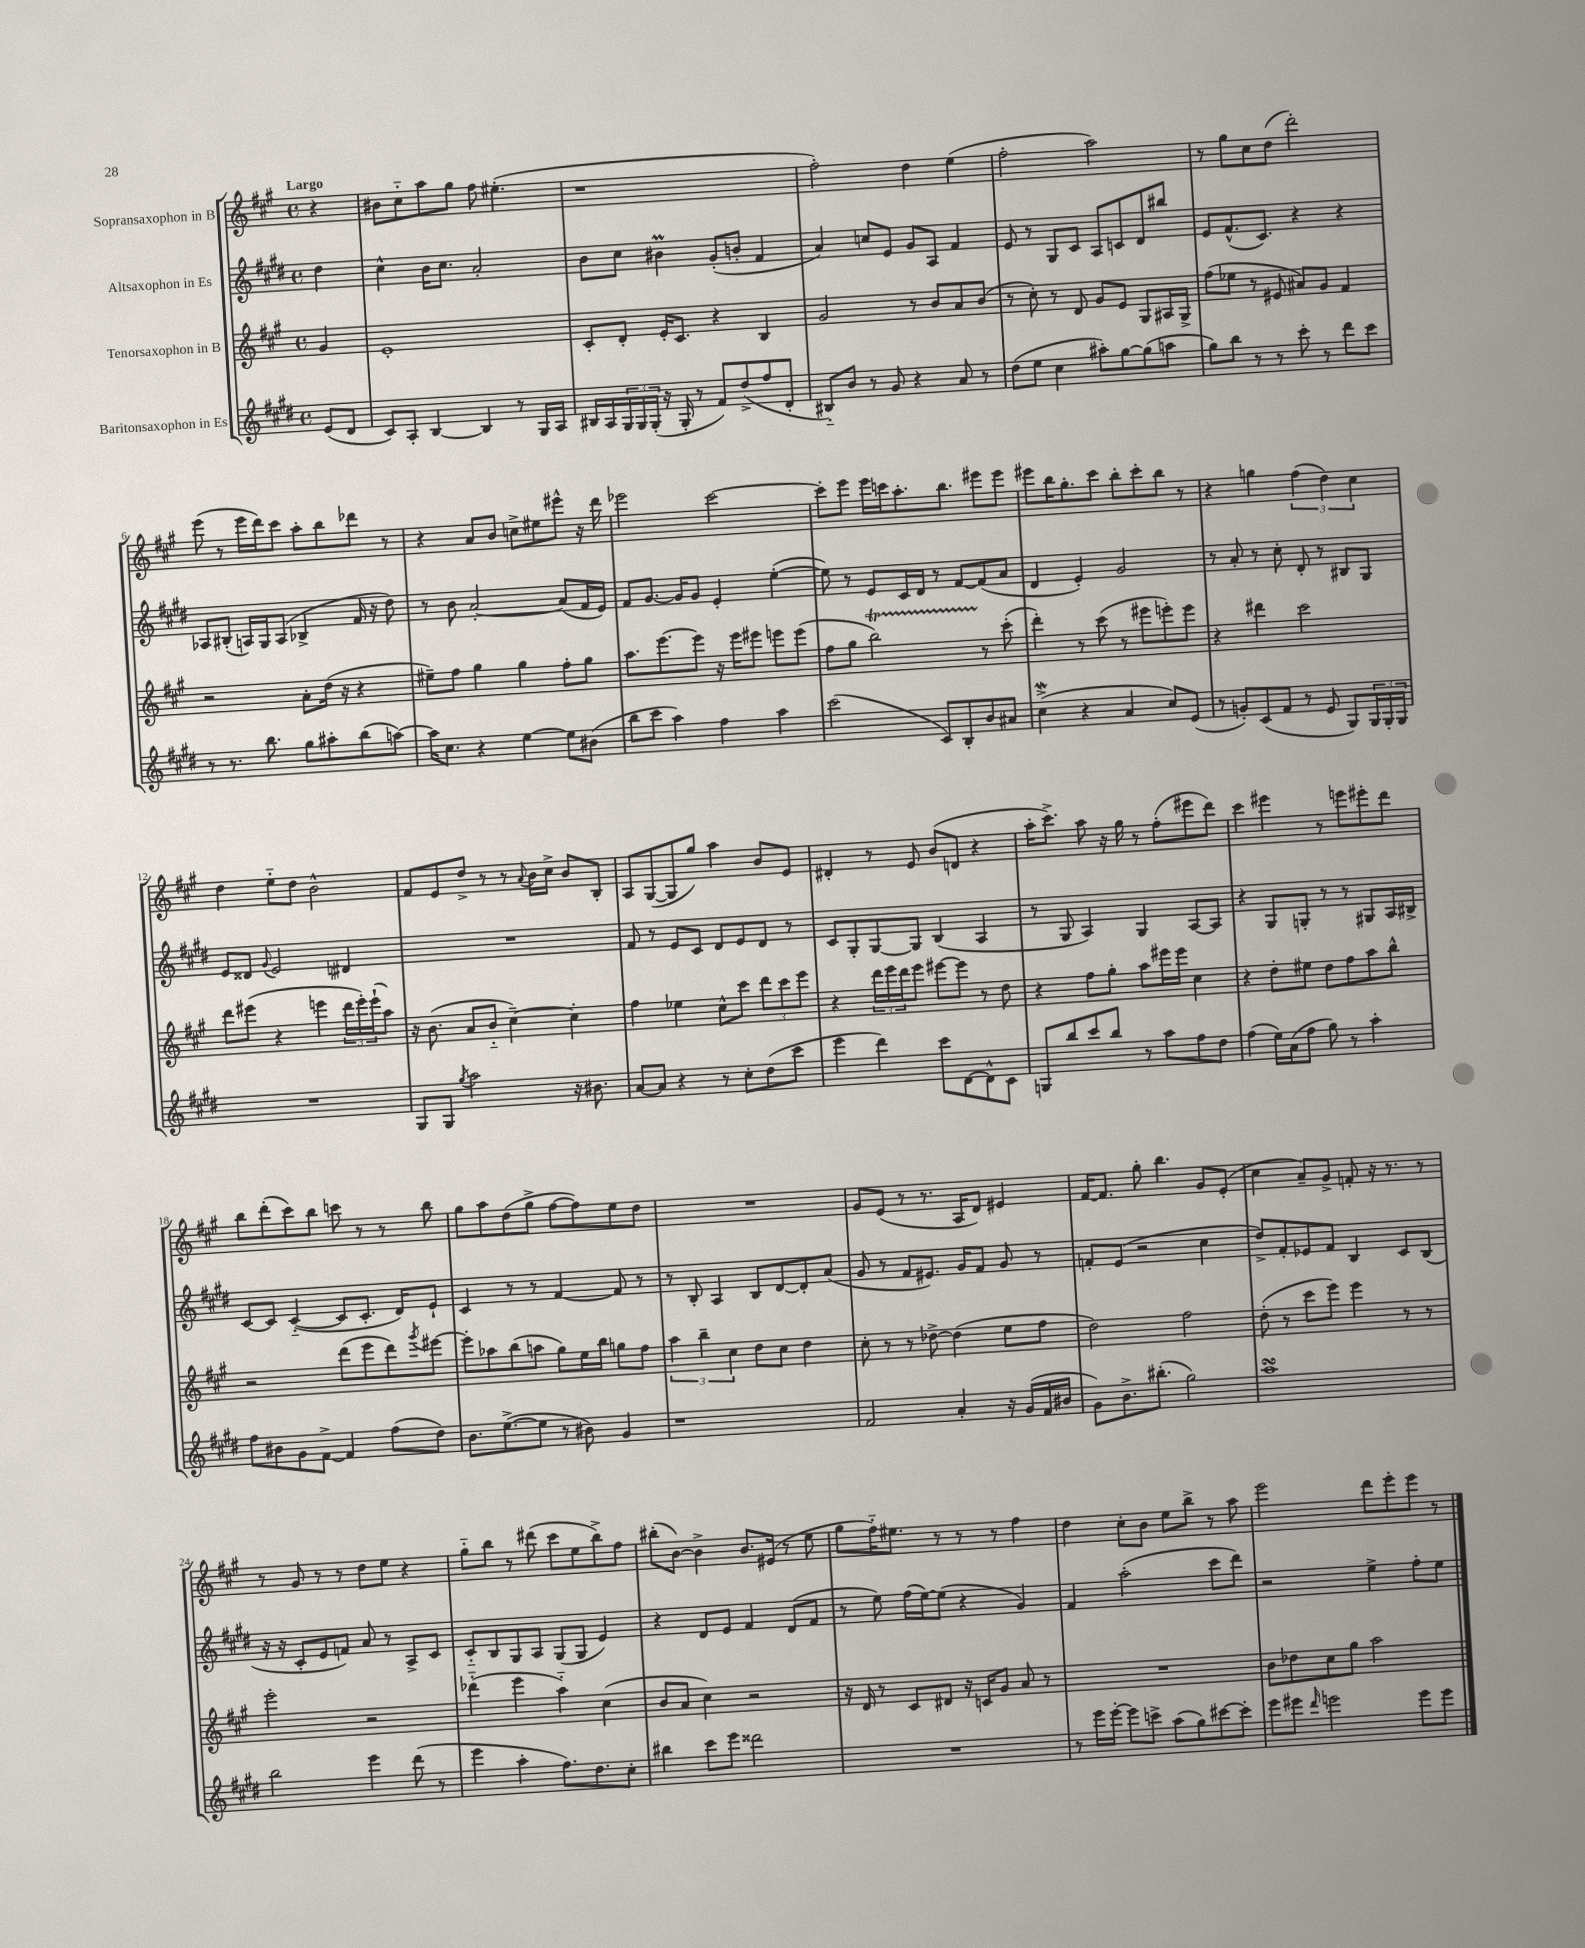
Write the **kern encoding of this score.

**kern	**kern	**kern	**kern
*part4	*part3	*part2	*part1
*staff4	*staff3	*staff2	*staff1
*I"Baritonsaxophon in Es	*I"Tenorsaxophon in B	*I"Altsaxophon in Es	*I"Sopransaxophon in B
*clefG2	*clefG2	*clefG2	*clefG2
*k[f#c#g#d#]	*k[f#c#g#]	*k[f#c#g#d#]	*k[f#c#g#]
*M4/4	*M4/4	*M4/4	*M4/4
*met(c)	*met(c)	*met(c)	*met(c)
=	=	=	=
!	!	!	!LO:TX:a:B:t=Largo
(8e/L	4g#/	4dd#\	4r
8d#/J	.	.	.
=1	=1	=1	=1
8c#/L)	1e'	4cc#^^\	8b#X\L
8A'/J	.	.	8cc#\
[4B/	.	16b\KL	8aa\
.	.	8.cc#\J	.
.	.	.	8gg#\J
4B/]	.	2a'/	8ff#\
.	.	.	(4.ee#X'\
8r	.	.	.
16G#/LL	.	.	.
16A/JJ	.	.	.
=2	=2	=2	=2
16B#X/LL	8c#'/L	8b\L	1r
16A/	.	.	.
24G#/	8d'/J	8cc#\J	.
24G#/	.	.	.
(24G#'/JJ	.	.	.
16r	16e'/KL	4b#Xm\	.
16G#'/	8.c#/J	.	.
8r	.	.	.
8f#/L)	4r	(8g#'/L	.
(8dd#^/	.	8bn'/J	.
8ff#/	4B/	4f#/	.
8d#'/J	.	.	.
=3	=3	=3	=3
8B#X/L)	2g#/	4a/)	2ff#'\)
8b/J	.	.	.
8r	.	8ccn/L	.
8g#/	.	8e/J	.
4r	8r	8g#/L	4dd\
.	8b/L	8A/J	.
8a/	8a/	4f#/	(4ee\
8r	(8b/J	.	.
=4	=4	=4	=4
(8dd#\L	8r	8e/	2ff#'\
8ee\J	8cc#'\)	8r	.
4cc#\	8r	8G#/L	.
.	8d/	8c#/J	.
8aa#X'\L)	8g#/L	8A/L	2aa\)
[8gg#\	8e/J	8cn/	.
(8gg#\]	8G#/L	8d#/	.
8aan\J	16A#X/L	8bb#X/J	.
.	16G#^/JJ	.	.
=5	=5	=5	=5
8gg#\L)	(8ff#\L	8e/L	8r
8bb\J	8ee-X\J	(8.f#^^/	8gg#\L
8r	8r	.	8cc#\
.	.	8.c#/J)	.
8r	8e#X/	.	(8dd\J
8ccc#'\	8a#X/L)	4r	2ddd'\)
8r	8g#/J	.	.
8ddd#\L	4f#/	4r	.
8ccc#\J	.	.	.
!!LO:LB:g=z
=6	=6	=6	=6
8r	2r	8A-X/L	(8eee\
8.r	.	(8B#X'/J	8r
.	.	16An/LL)	16eee\LL
8.bb\	.	16G#/J	16ddd\J)
.	.	(8A/J	8ccc#\J
8gg#\L	8a'\L	4B-X^/	8aa'\L
8aa#X'\	(16dd\Jk	.	8bb\
.	16r	.	.
(8bb\	4r	16f#/	8ddd-X\J
.	.	16r	.
[8aan\J)	.	8dd#\)	8r
=7	=7	=7	=7
16aa\KL]	8ee#X~\L)	8r	4r
8.cc#\J	.	.	.
.	8ff#\J	8b\	.
4r	4gg#\	[2a'/	8a/L
.	.	.	8b/J
[4ee\	4gg#\	.	8ccn^\L
.	.	.	8ee#X\
8ee\L]	8ff#'\L	(8a/L]	8eee#X^^\J
(8b#X\J	8gg#\J	16f#/L	16r
.	.	16e/JJ)	16ddd\
=8	=8	=8	=8
8bb\L	8.aa\L	8f#/L	2eee-X\
8ccc#\J	.	[8.g#/J	.
.	[8.eee\	.	.
4aa\)	.	.	.
.	.	16g#/KL]	.
.	8eee\J]	8g#/J	.
4ff#\	16r	4e'/	[2ccc#\
.	16eee\KL	.	.
.	8eee#X\J	.	.
4aa\	8eeen\L	([4ee'\	.
.	(8eee\J	.	.
=9	=9	=9	=9
(2ccc#\	8ff#\L	8ee\])	8ccc#'\L]
.	8gg#\J	8r	8eee\J
.	2bbT\)	8e/L	16eee\LL
.	.	.	16cccn\J
.	.	16c#/L	8.aa'\
.	.	16d#/JJ	.
8c#/L)	.	8r	.
.	.	.	8.bb\J
8B'/	.	[8f#/L	.
8b/	8r	(8f#/]	8eee#X\L
8a#X/J	(8ccc#'\	8a/J	8eee#\J
=10	=10	=10	=10
(4cc#W^\	4ddd'\)	4d#/	8eee#X\L
.	.	.	16bb\K
.	.	.	8.gg#'\
4r	8r	4e'/)	.
.	(8ccc#\	.	8ccc#\J
4a/	8r	2g#/	8bb'\L
.	8eee#X\L	.	8ccc#'\
8cc#/L)	8eeen'\)	.	8bb\J
(8e/J	8eee\J	.	8r
=11	=11	=11	=11
8r	4r	8r	4r
8gn'/L)	.	8a'/	.
(8c#/	4ddd#X\	8r	4ggn\
8f#/J	.	8cc#'\	.
8r	2ccc#\	8d#'/	(6ff#\
8e/	.	8r	.
.	.	.	6dd\)
8G#/L)	.	8B#X/L	.
.	.	.	6cc#\
24G#/L	.	8G#/J	.
24G#'/	.	.	.
24G#/JJ	.	.	.
!!LO:LB:g=z
=12	=12	=12	=12
1r	8ddd\L	8e/L	4dd\
.	(8eee#X\J	8d##X/J	.
.	.	8qqg#/	.
.	4r	2e/	8ee\L
.	.	.	8dd\J
.	4eeen\	.	2b^^\
.	24ddd\LL	4d#X/	.
.	24eee'\)	.	.
.	(24eee`\J	.	.
.	8aa\J)	.	.
=13	=13	=13	=13
8G#/L	16r	1r	8f#/L
.	(8.b\	.	.
8G#/J	.	.	8e/
8qgg#/	.	.	.
2aa\	8a/L	.	8dd^/J
.	8b/J	.	8r
.	[4cc#~\)	.	8r
.	.	.	8qqa/
.	.	.	16b\LL
.	.	.	16cc#^\JJ
16r	4cc#'\]	.	8b/L
8.b#X\	.	.	.
.	.	.	8B'/J
=14	=14	=14	=14
[8a/L	4ff#\	8f#/	8A/L
8a/J]	.	8r	([8G#/
4r	4ee-X\	8e/L	8G#/]
.	.	8c#/J	8gg#/J)
8r	8cc#^^\L	8d#/L	4aa\
8cc#'\L	8ccc#\J	8e/	.
(8dd#\	12ddd\L	8d#/J	8b/L
.	12ccc#\	.	.
8ccc#\J	.	8r	8e/J
.	12eee\J	.	.
=15	=15	=15	=15
4eee\	4r	8c#/L	4d#X'/
.	.	8G#'/	.
4ddd#\)	24ddd\LL	[8G#/	8r
.	24eee\	.	.
.	24ddd\J	.	.
.	8eee\J	8G#/J]	8e/
8ccc#\L	[8eee#X\L	(4B/	(8b/L
[8d#\	8eee#\J]	.	8dn/J
8d#^^\]	8r	4A/	4r
8c#\J	8dd\	.	.
=16	=16	=16	=16
8Gn/L	4r	8r	16aa'\KL
.	.	.	8.ccc#^\J)
8bb/	.	8G#/	.
8ccc#/	8ff#\L	4A/)	8aa\
8bb/J	8gg#'\J	.	16r
.	.	.	16gg#\
8r	8aa\L	4G#/	8r
8aa\L	16eee#X\L	.	(8ff#'\L
.	16eee#\JJ	.	.
8ff#\	4cc#\	[8A/L	8eee#X\
8dd#\J	.	8A/J]	8ddd\J)
=17	=17	=17	=17
(4ff#\	4r	4r	4ccc#\
16ee\LL)	8dd'\L	8G#/L	4eee#X\
(16a\J	.	.	.
8ff#\J	8ee#X\J	8Gn'/J	.
8gg#\)	8dd\L	8r	8r
8r	8ff#\	8r	8eeen\L
4aa'\	8aa\	8G#X/L	8eee#X'\
.	8bb^^\J	16A/L	8ddd\J
.	.	16B#X^/JJ	.
!!LO:LB:g=z
=18	=18	=18	=18
8ff#\L	2r	[8c#/L	8bb\L
8b#X\	.	8c#/J]	(8ddd'\
8g#\	.	([4c#/	8ccc#\)
[8f#^\J	.	.	8bb\J
4f#/]	(8ddd\L	8c#/L]	8cccn\
.	8eee\	8.c#'/J	8r
(8ff#\L	8ddd\)	.	8r
.	.	16d#/KL)	.
.	8qggg#/	.	.
8dd#\J)	[8eee#X\J	8e`/J	8bb\
=19	=19	=19	=19
8.b\L	8eee#'\L]	4c#/	8gg#\L
.	8aa-X\	.	8aa\
([8.ee^\	.	.	.
.	(8bb\	8r	(8dd\
8ee\J]	8aan\J	8r	8gg#^\J
8r	8gg#\L)	[4f#/	[8ff#\L
8b#X\)	16ee\L	.	8ff#\])
.	16bb\JJ	.	.
4g#/	8ggn\L	8f#/]	8ee\
.	8ff#\J	8r	8dd\J
=20	=20	=20	=20
1r	6aa\	8r	1r
.	.	8B'/	.
.	6bb~\	.	.
.	.	4A/	.
.	6cc#\	.	.
.	8dd\L	8B/L	.
.	8cc#\J	[8d#/	.
.	4dd\	8d#'/]	.
.	.	(8a/J	.
=21	=21	=21	=21
2f#/	8cc#'\	8g#/	8g#/L
.	8r	8r	(8e/J
.	8r	8f#/L	8r
.	[8dd-X^\	8.e#X/J)	8.r
4a'/	(4dd-\]	.	.
.	.	16g#/KL	16A/KL
.	.	8f#/J	8d/J)
16r	8ee\L	8g#/	4e#X/
(16g#/LL	.	.	.
16f#/	8ff#\J	8r	.
16b#X/JJ	.	.	.
=22	=22	=22	=22
8g#\L)	2dd\)	8fn'/L	[16f#/KL
.	.	.	8.f#/J]
8.b^\	.	(8e/J	.
.	.	2r	8gg#'\
(8.bb#X'\J	.	.	.
.	.	.	4.bb\
2gg#\)	2ff#\	.	.
.	.	4cc#\	8g#/L
.	.	.	(8e'/J
=23	=23	=23	=23
1aasSSs	(8dd'\	8dd#^/L)	4cc#\
.	8r	8f#'/	.
.	8ccc#\L	8e-X/	8a~/L)
.	8eee\J)	8f#/J	8g#^/J
.	4eee\	4B/	8fn'/
.	.	.	16r
.	.	.	8.r
.	8r	8c#/L	.
.	8r	(8B/J	8r
!!LO:LB:g=z
=24	=24	=24	=24
2bb\	2eee'\	16r	8r
.	.	16r	.
.	.	8c#'/L	8g#/
.	.	8e/	8r
.	.	8fn/J)	8r
4eee\	2r	8a/	8dd\L
.	.	8r	8ee\J
(8ddd#\	.	8A^/L	4r
8r	.	8c#/J	.
=25	=25	=25	=25
4eee\	(4ddd-X\	8c#/L	8gg#\L
.	.	8B/	8bb\J
4aa'\	4eee\	8G#/	8r
.	.	8A/J	(8ddd#X\
8.ff#\L)	4aa\)	(8G#/L	8ccc#\L
.	.	8G#/J	8ee\
8.dd#\	.	.	.
.	(4cc#\	4e/)	8bb^\)
8cc#'\J	.	.	8ff#\J
=26	=26	=26	=26
4bb#X\	8b/L	4r	(8bb#X'\L
.	8a/J	.	[8b\J)
8ccc#\L	4cc#\)	8d#/L	4b^\]
8eee\J	.	8e/J	.
2ddd##X\	2r	4f#/	8.b/L
.	.	.	(16e#X/Jk
.	.	(8d#/L	8r
.	.	8f#/J	8ee\
=27	=27	=27	=27
1r	16r	8r	8gg#\L
.	16d/	.	.
.	8r	8ee\)	16ff#\K)
.	.	.	8.ee#X\J
.	8c#/L	(16ff#\LL	.
.	.	[16ee\J)	.
.	8d#X/J	(8ee\J]	8r
.	16r	4r	8r
.	16cn/KL	.	.
.	8g#/J	.	8r
.	8a/	4g#/)	4ff#\
.	8r	.	.
=28	=28	=28	=28
8r	1r	4f#/	4dd\
16eee\LL	.	.	.
[16eee'\JJ	.	.	.
8eee\L]	.	(2aa'\	8cc#'\L
8cccn^\J	.	.	8b\J
(8aa\L	.	.	8ee\L
8gg#\)	.	.	8bb^\J
[8ccc#X\	.	8ccc#\L	8r
8ccc#'\J]	.	8ddd#\J)	8aa\
=29	=29	=29	=29
8eee\L	8b\L	2r	2eee\
8eee#X\J	8dd-X\	.	.
16qqddd#/	.	.	.
2eeen\	8cc#\	.	.
.	8gg#\J	.	.
.	2aa\	4ee^\	8ddd\L
.	.	.	8eee'\
8eee\L	.	8ff#'\L	8eee\J
8eee\J	.	8ee\J	8r
==	==	==	==
*-	*-	*-	*-
